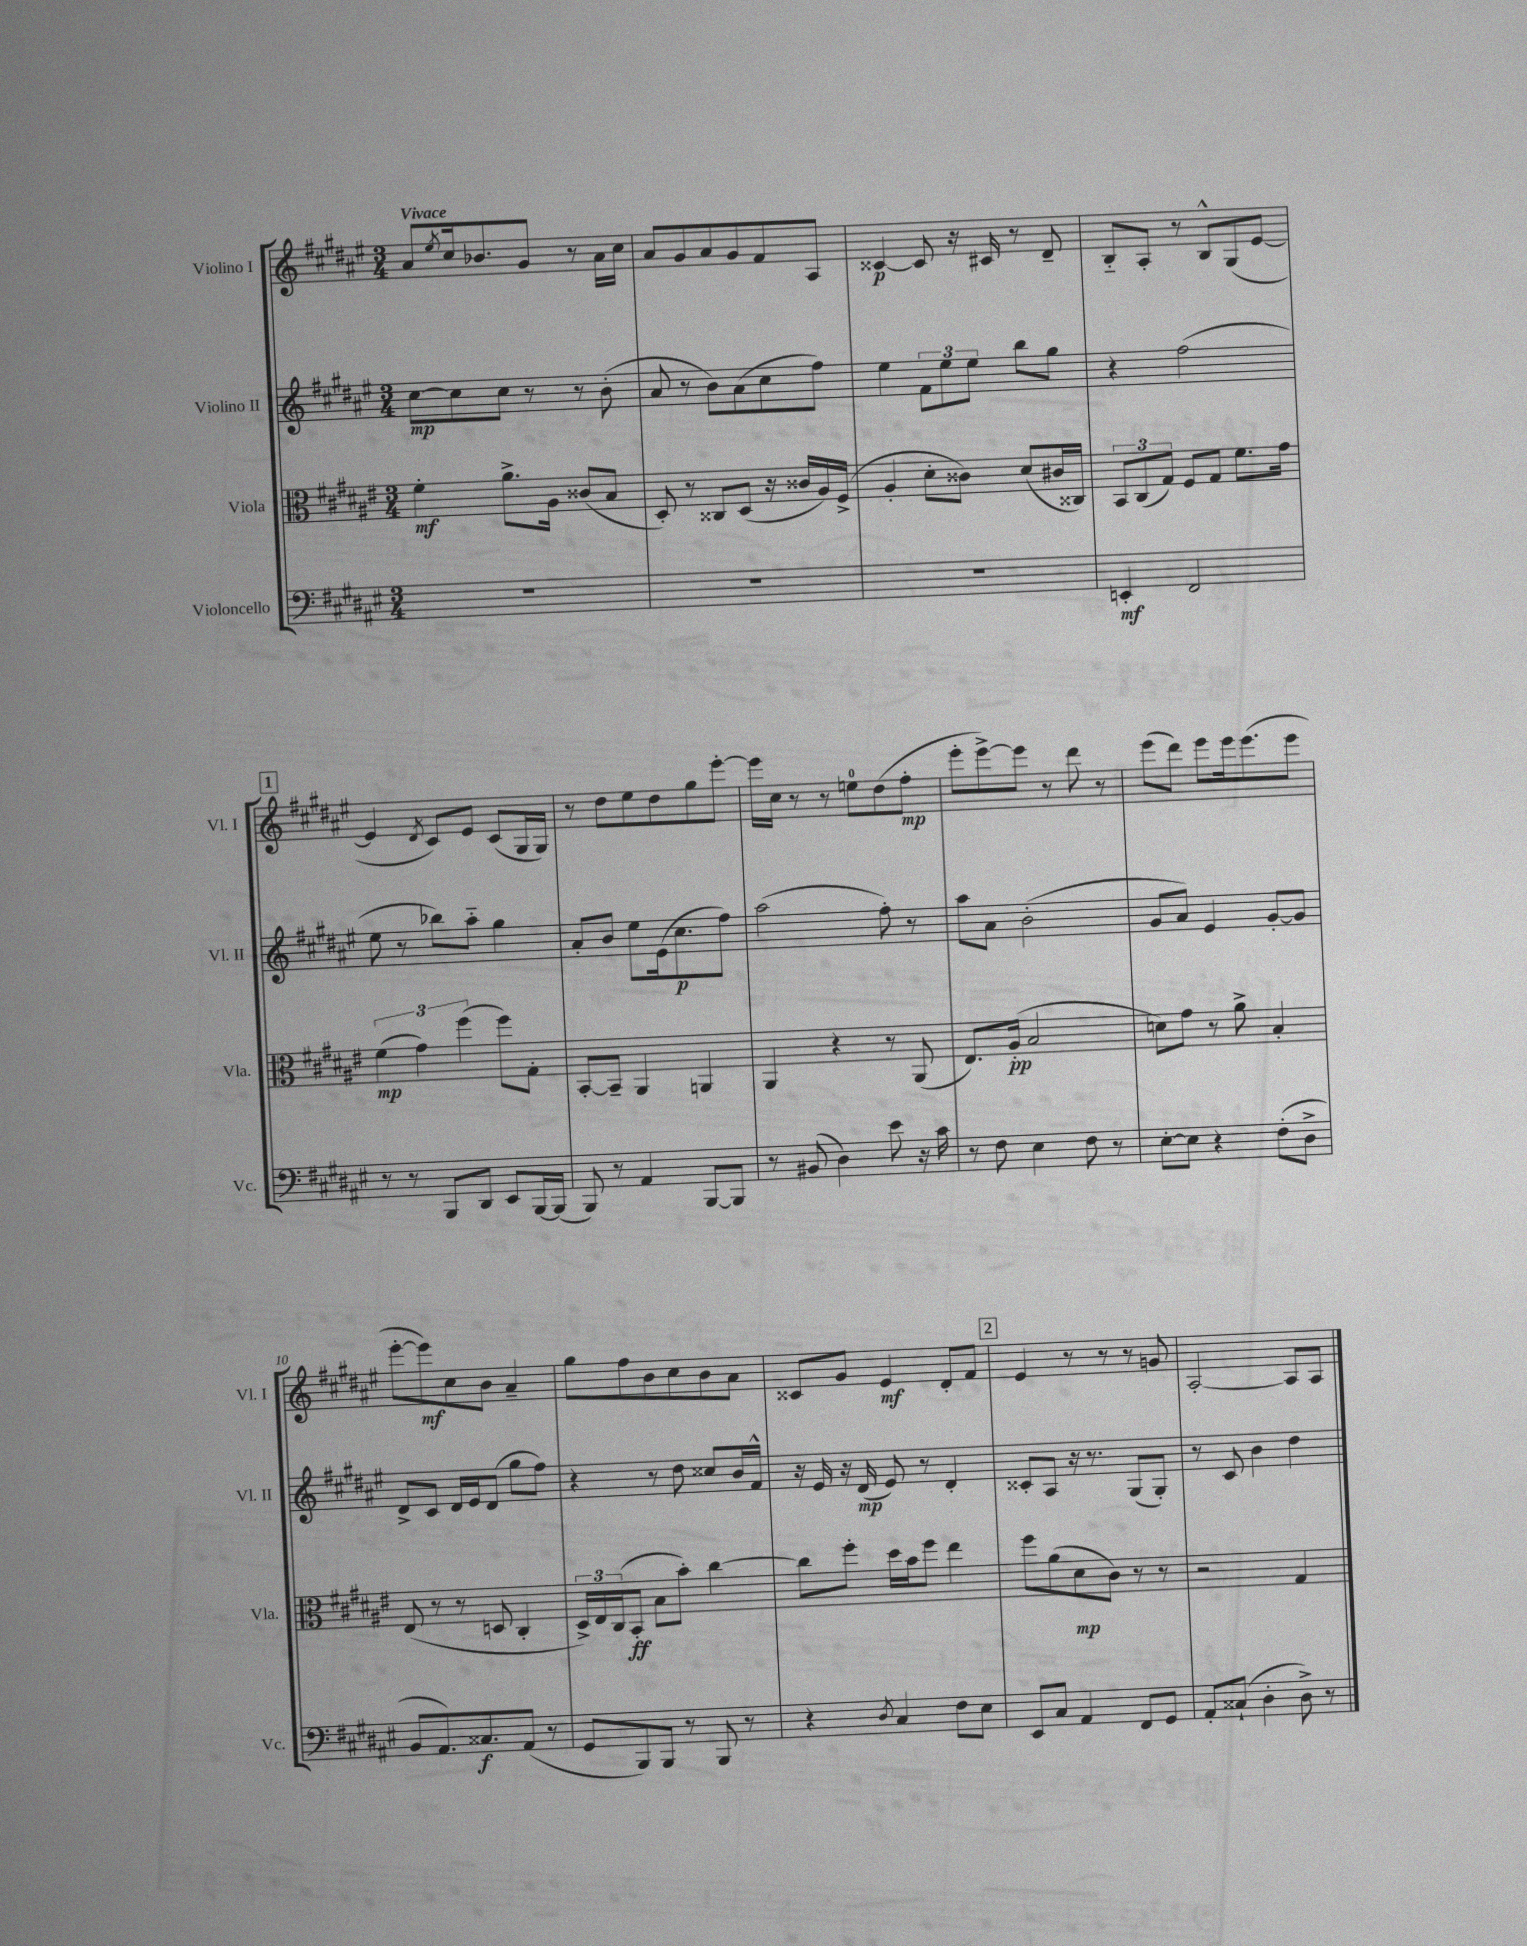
<<
\new StaffGroup <<
\new Staff = "s0" \with { instrumentName = "Violino I" shortInstrumentName = "Vl. I" } {
    \clef treble \key fis \major \numericTimeSignature \time 3/4 \tempo "Vivace"
    ais'8 \acciaccatura { eis''8 } cis''16 bes'8. gis'8 r8 ais'16 cis''16 |
    ais'8 gis'8 ais'8 gis'8 fis'8 ais8 |
    cisis'4~\p cisis'8 r16 cis'16 r8 dis'8-- |
    b8-_ ais8-. r8 b8-^ gis8( eis'8~ |
    \mark \markup { \box "1" } eis'4 \acciaccatura { dis'8 } cis'8) eis'8 cis'8( gis16 gis16) |
    r8 dis''8 eis''8 dis''8 gis''8 eis'''8~-. |
    eis'''16 cis''16 r8 r8 e''8-0 dis''8( fis''8-.\mp |
    eis'''8-. eis'''8~->) eis'''8 r8 dis'''8 r8 |
    eis'''8( dis'''8) eis'''8 eis'''16 eis'''8.( eis'''8 |
    eis'''8~-. eis'''8\mf) cis''8 b'8 ais'4-- |
    gis''8 fis''8 b'8 cis''8 b'8 ais'8 |
    cisis'8 gis'8 eis'4\mf dis'8-. fis'8 |
    \mark \markup { \box "2" } eis'4 r8 r8 r8 g'8 |
    ais2~-. ais8 ais8 \bar "|." |
}
\new Staff = "s1" \with { instrumentName = "Violino II" shortInstrumentName = "Vl. II" } {
    \clef treble \key fis \major \numericTimeSignature \time 3/4
    cis''8~\mp cis''8 cis''8 r8 r8 b'8-.( |
    ais'8 r8 b'8) ais'8( cis''8 fis''8) |
    eis''4 \tuplet 3/2 { fis'8 eis''8 eis''8 } b''8 gis''8 |
    r4 fis''2( |
    \mark \markup { \box "1" } eis''8 r8 bes''8) ais''8-_ gis''4 |
    ais'8-. b'8 eis''8 eis'16( cis''8.\p fis''8) |
    ais''2( fis''8-.) r8 |
    ais''8 ais'8 b'2-.( |
    gis'8 ais'8) eis'4 gis'8~-. gis'8 |
    dis'8-> cis'8 dis'16 eis'16 dis'8( gis''8 fis''8) |
    r4 r8 dis''8 cisis''8 b'16 fis'16-^ |
    r16 eis'16 r16 dis'16\mp( eis'8) r8 dis'4-. |
    \mark \markup { \box "2" } cisis'8-. ais8 r16 r8. gis8( gis8-.) |
    r8 cis'8 b'4 dis''4 \bar "|." |
}
\new Staff = "s2" \with { instrumentName = "Viola" shortInstrumentName = "Vla." } {
    \clef alto \key fis \major \numericTimeSignature \time 3/4
    fis'4-.\mf ais'8.-> ais16 cisis'8( b8 |
    dis8-.) r8 cisis8 dis8( r16 cisis'16 ais16) fis16->( |
    ais4-. dis'8-. cisis'8) dis'8( cis'16 cisis16) |
    \tuplet 3/2 { b,8 cis8( gis8) } fis8 gis8 fis'8. gis'16 |
    \mark \markup { \box "1" } \tuplet 3/2 { fis'4\mp( gis'4) fis''4( } fis''8) gis8-. |
    b,8~-. b,8-- ais,4 a,4 |
    ais,4 r4 r8 ais,8( |
    eis8.) ais16-.\pp( b2 |
    d'8) gis'8 r8 ais'8-> b4-. |
    eis8( r8 r8 d8 cis4-. |
    \tuplet 3/2 { dis16->) eis16 cis16( } b,8-.\ff b8 b'8-.) cis''4~ |
    cis''8 fis''8-. dis''16 b'16 fis''8 eis''4 |
    \mark \markup { \box "2" } fis''8 ais'8( dis'8\mp cis'8) r8 r8 |
    r2 gis4 \bar "|." |
}
\new Staff = "s3" \with { instrumentName = "Violoncello" shortInstrumentName = "Vc." } {
    \clef bass \key fis \major \numericTimeSignature \time 3/4
    R2. |
    R2. |
    R2. |
    e,4-.\mf fis,2 |
    \mark \markup { \box "1" } r8 r8 b,,8 dis,8 eis,8 b,,16~ b,,16( |
    b,,8) r8 ais,4 b,,8~ b,,8 |
    r8 bis,8( dis4) eis'8 r16 cis'16 |
    r8 fis8 eis4 fis8 r8 |
    eis8~-. eis8 r4 fis8-.( dis8-> |
    b,8 ais,8.) cisis8.\f ais,8( r8 |
    gis,8 b,,8) b,,8 r8 b,,8 r8 |
    r4 \acciaccatura { dis8 } cis4 fis8 eis8 |
    \mark \markup { \box "2" } eis,8 cis8 ais,4 fis,8 gis,8 |
    ais,8-. cisis8-!( dis4-. dis8->) r8 \bar "|." |
}
>>
>>
